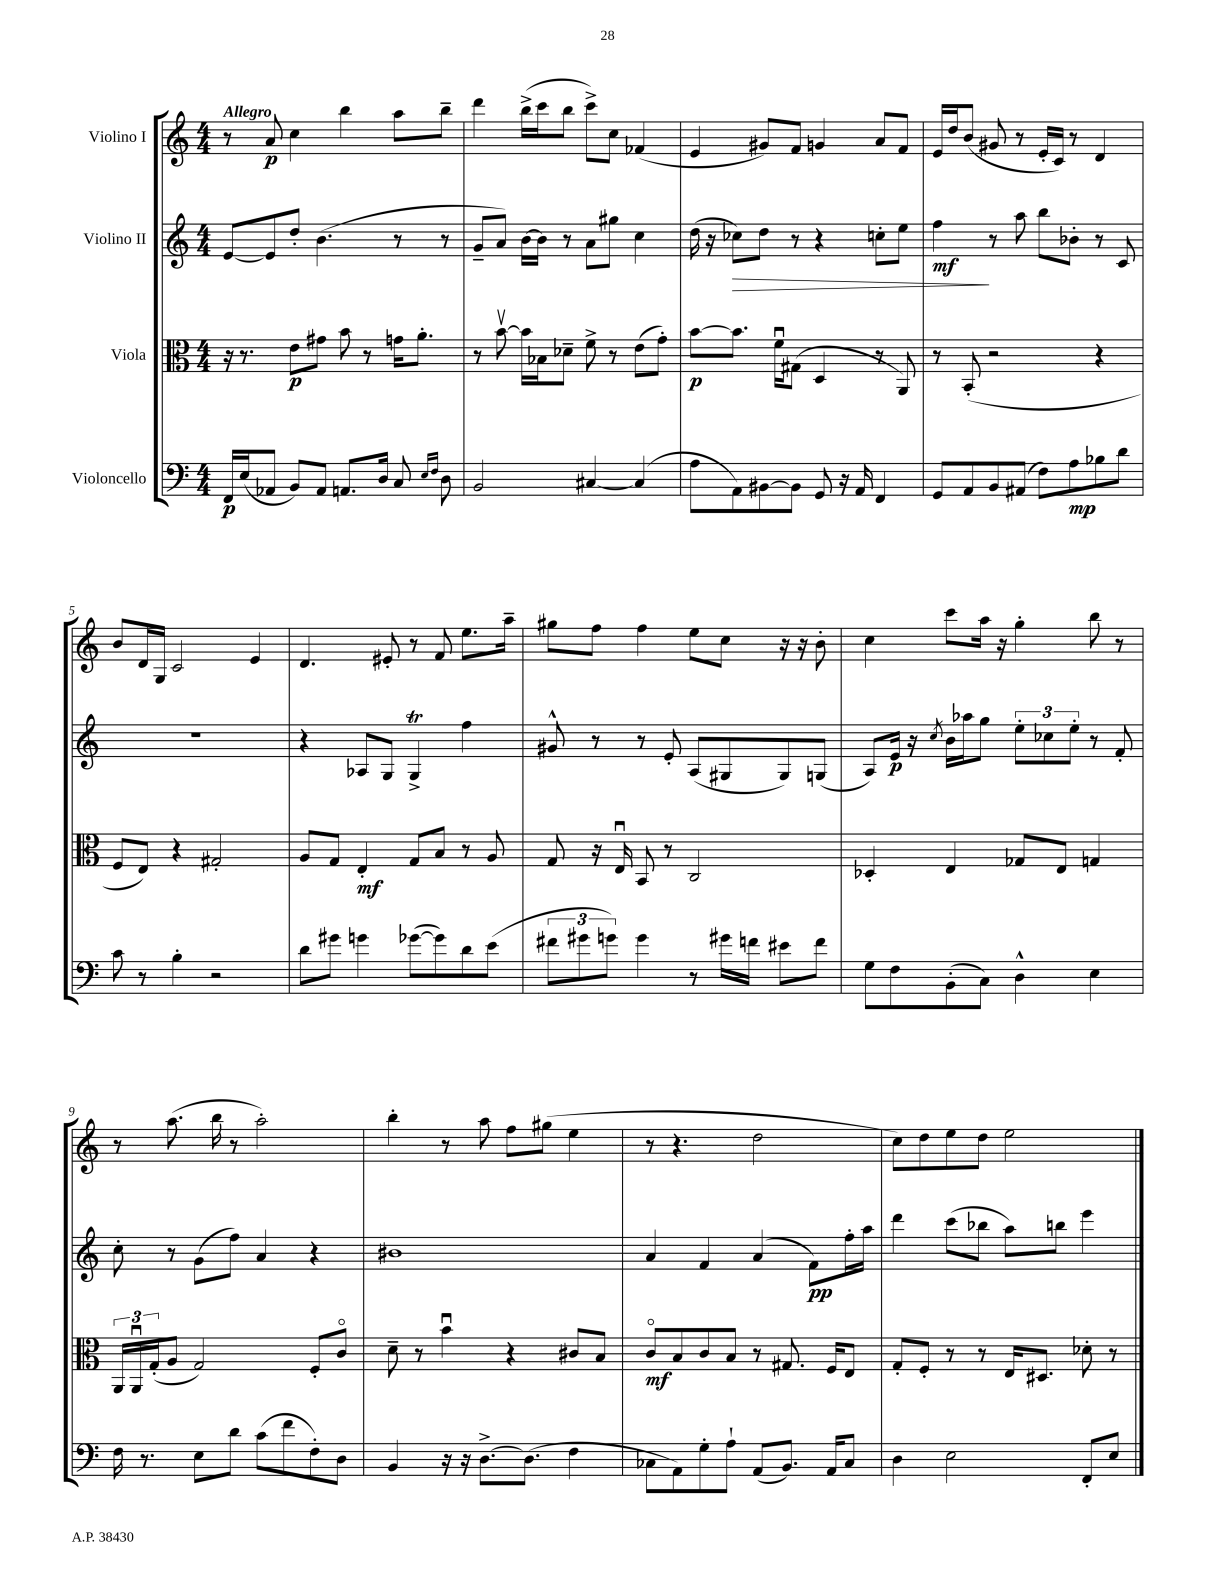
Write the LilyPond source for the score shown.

<<
\new StaffGroup <<
\new Staff = "s0" \with { instrumentName = "Violino I" } {
    \clef treble \key c \major \numericTimeSignature \time 4/4 \tempo "Allegro"
    r8 a'8\p c''4 b''4 a''8 b''8-- |
    d'''4 b''16->( c'''16 b''8 c'''8->) c''8 fes'4( |
    e'4 gis'8) f'8 g'4 a'8 f'8 |
    e'16 d''16 b'8( gis'8 r8 e'16-. c'16) r8 d'4 |
    b'8 d'16 g16 c'2 e'4 |
    d'4. eis'8-. r8 f'8 e''8. a''16-- |
    gis''8 f''8 f''4 e''8 c''8 r16 r16 b'8-. |
    c''4 c'''8 a''16 r16 g''4-. b''8 r8 |
    r8 a''8.( b''16 r8 a''2-.) |
    b''4-. r8 a''8 f''8 gis''8( e''4 |
    r8 r4. d''2 |
    c''8) d''8 e''8 d''8 e''2 \bar "|." |
}
\new Staff = "s1" \with { instrumentName = "Violino II" } {
    \clef treble \key c \major \numericTimeSignature \time 4/4
    e'8~ e'8 d''8-. b'4.( r8 r8 |
    g'8-- a'8) b'16~ b'16 r8 a'8 gis''8 c''4 |
    d''16( r16 ces''8\>) d''8 r8 r4 c''8-. e''8 |
    f''4\mf\! r8 a''8 b''8 bes'8-. r8 c'8 |
    r1 |
    r4 aes8 g8 g4->\trill f''4 |
    gis'8-^ r8 r8 e'8-. a8( gis8 gis8) g8( |
    a8) e'16\p r16 \acciaccatura { c''8 } b'16 aes''16 g''8 \tuplet 3/2 { e''8-. ces''8 e''8-. } r8 f'8-. |
    c''8-. r8 g'8( f''8) a'4 r4 |
    bis'1 |
    a'4 f'4 a'4( f'8\pp) f''16-. a''16 |
    d'''4 c'''8( bes''8 a''8) b''8 e'''4 \bar "|." |
}
\new Staff = "s2" \with { instrumentName = "Viola" } {
    \clef alto \key c \major \numericTimeSignature \time 4/4
    r16 r8. e'8\p gis'8 b'8 r8 g'16 a'8.-. |
    r8 b'8~\upbow b'16 bes16 des'8-- f'8-> r8 e'8( g'8-.) |
    b'8~\p b'8. f'16\downbow gis8( d4 r8 a,8) |
    r8 b,8-.( r2 r4 |
    f8 e8) r4 gis2-. |
    a8 g8 e4-.\mf g8 b8 r8 a8 |
    g8 r16 e16\downbow b,8 r8 c2 |
    des4-. e4 ges8 e8 g4 |
    \tuplet 3/2 { a,16 a,16\downbow g16-.( } a8 g2) f8-. c'8\flageolet |
    d'8-- r8 b'4\downbow r4 cis'8 b8 |
    c'8\flageolet\mf b8 c'8 b8 r8 gis8. f16 e8 |
    g8-. f8-. r8 r8 e16 dis8. des'8-. r8 \bar "|." |
}
\new Staff = "s3" \with { instrumentName = "Violoncello" } {
    \clef bass \key c \major \numericTimeSignature \time 4/4
    f,16\p e16( aes,8 b,8) aes,8 a,8. d16 c8 \grace { e16 f16 } d8 |
    b,2 cis4~ cis4( |
    a8 a,8) bis,8~ bis,8 g,8 r16 a,16 f,4 |
    g,8 a,8 b,8 ais,8( f8) a8\mp bes8 d'8 |
    c'8 r8 b4-. r2 |
    d'8 gis'8 g'4 ges'8~( ges'8) d'8 e'8( |
    \tuplet 3/2 { fis'8 gis'8 g'8) } g'4 r8 gis'16 f'16 eis'8 f'8 |
    g8 f8 b,8-.( c8) d4-^ e4 |
    f16 r8. e8 d'8 c'8( f'8 f8-.) d8 |
    b,4 r16 r16 d8.~-> d8.( f4 |
    ces8 a,8) g8-. a8-! a,8( b,8.) a,16 ces8 |
    d4 e2 f,8-. e8 \bar "|." |
}
>>
>>
